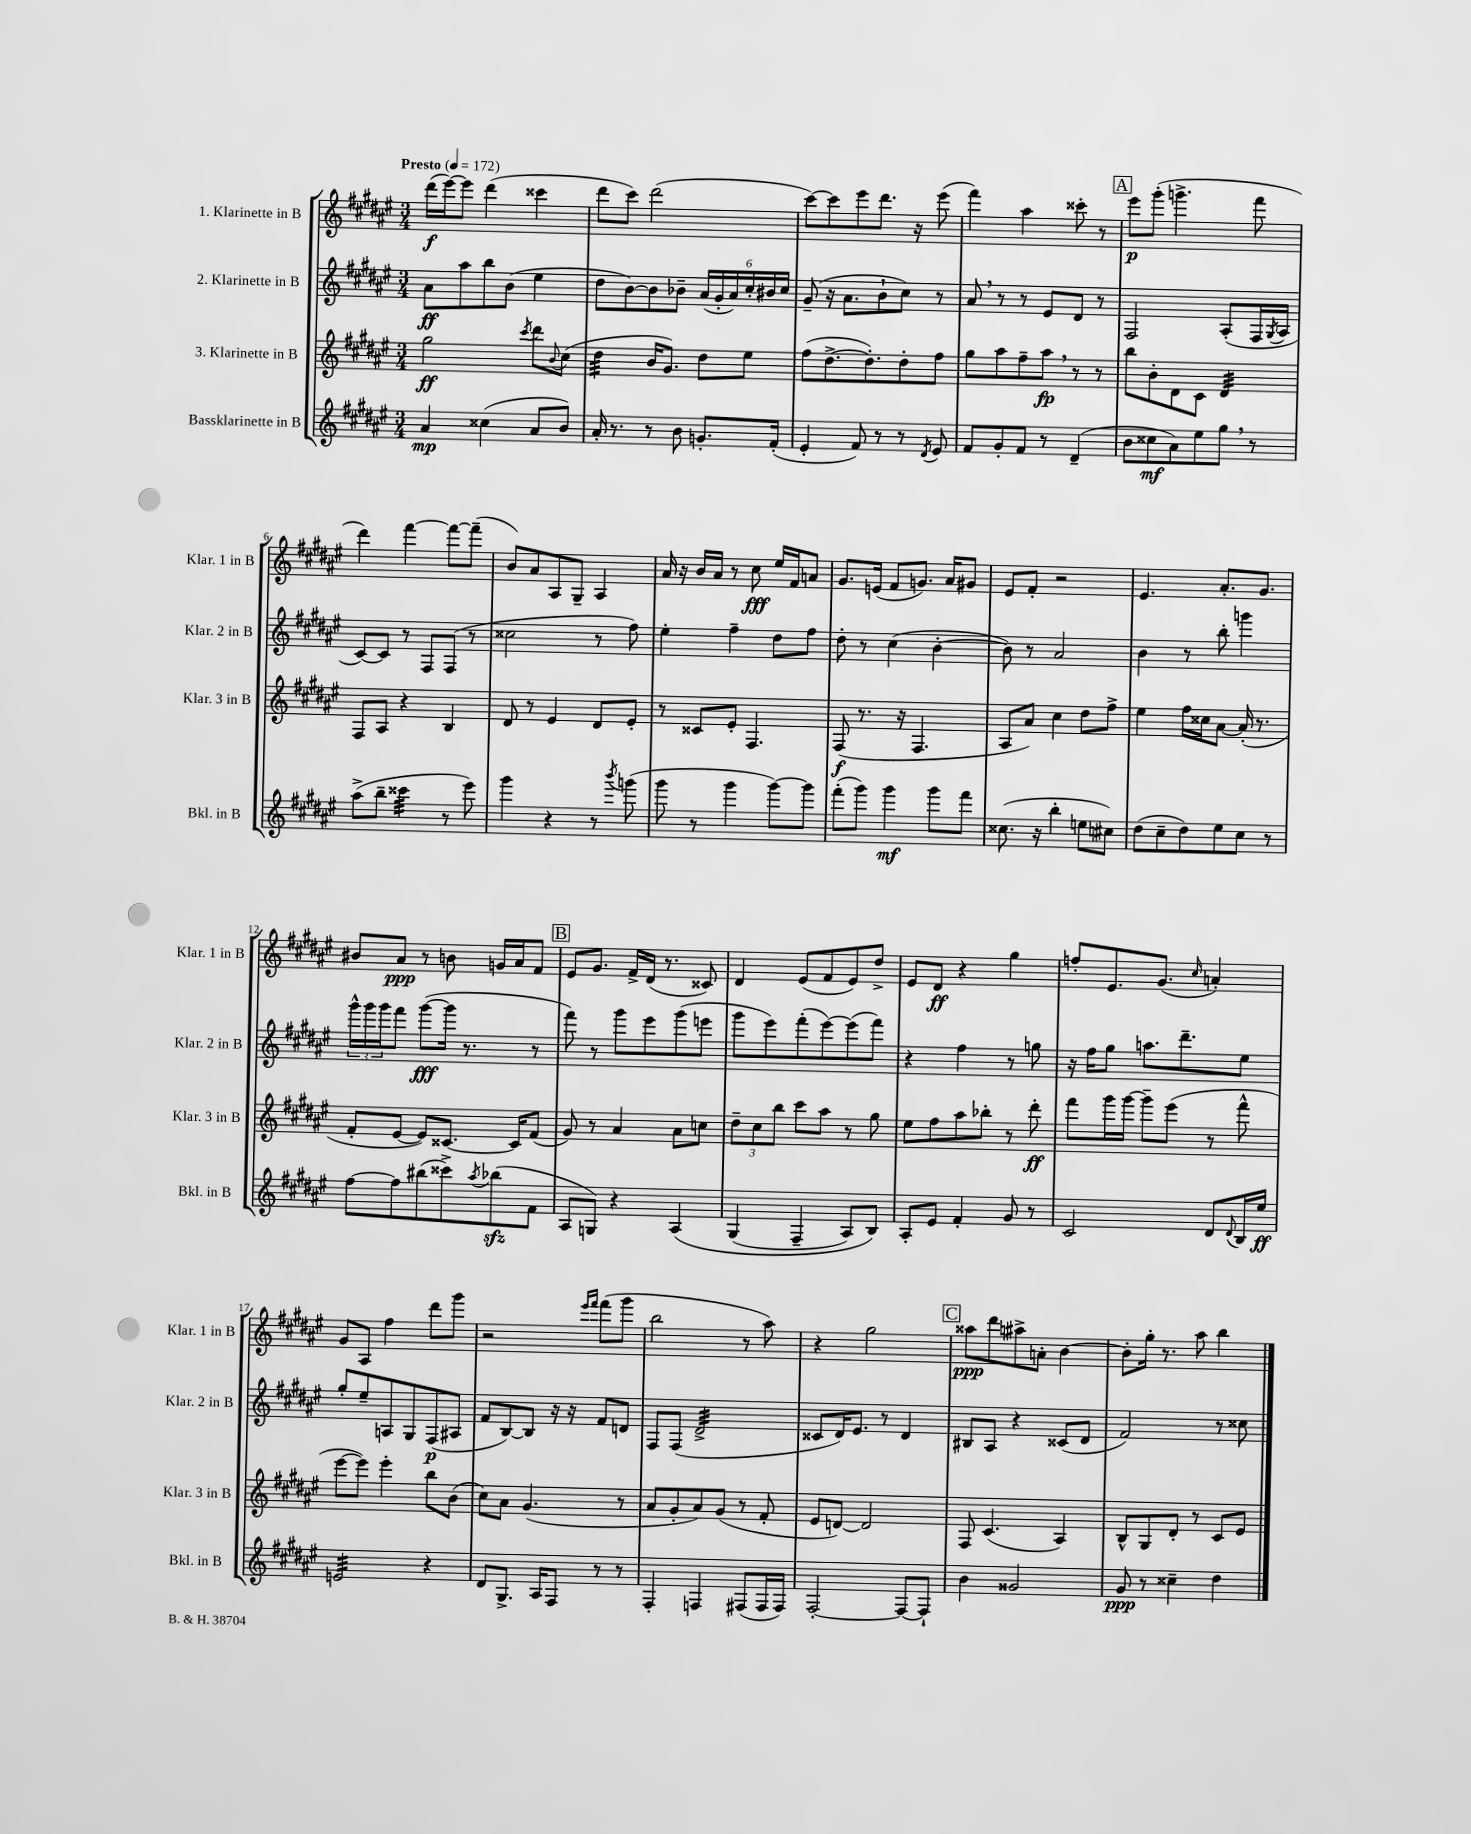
<<
\new StaffGroup <<
\new Staff = "s0" \with { instrumentName = "1. Klarinette in B" shortInstrumentName = "Klar. 1 in B" } {
    \clef treble \key fis \major \numericTimeSignature \time 3/4 \tempo "Presto" 4 = 172
    dis'''16\f( eis'''16~) eis'''8 dis'''4( cisis'''4 |
    dis'''8 cis'''8) dis'''2( |
    cis'''8~) cis'''8 eis'''8 dis'''8. r16 eis'''8( |
    fis'''4) ais''4 cisis'''8-. r8 |
    \mark \markup { \box "A" } eis'''8\p gis'''8-.( g'''4.-> fis'''8 |
    dis'''4) fis'''4~ fis'''8~ fis'''8--( |
    b'8) ais'8 ais8 gis8-- ais4 |
    ais'16 r16 b'16 ais'16 r8 cis''8\fff eis''16 fis'16 a'8 |
    gis'8. e'16( fis'8 g'8.) ais'16 gis'8 |
    eis'8 fis'8-. r2 |
    eis'4. ais'8.-. gis'8. |
    bis'8 ais'8\ppp r8 b'8 g'16 ais'16 fis'8 |
    \mark \markup { \box "B" } eis'8 gis'8. fis'16-> dis'16( r8. cisis'8) |
    dis'4 eis'8( fis'8 eis'8) dis''8-> |
    eis'8 dis'8\ff r4 gis''4 |
    f''8-. eis'8. gis'8.( \grace { cis''16 } a'4-.) |
    gis'8 ais8 fis''4 dis'''8 gis'''8 |
    r2 \grace { eis'''16 fis'''16 } fis'''8( gis'''8 |
    b''2 r8 ais''8) |
    r4 gis''2 |
    \mark \markup { \box "C" } aisis''8\ppp dis'''8 ais''8-> a'8-. b'4~ |
    b'8-. gis''16-. r8. ais''8 b''4 \bar "|." |
}
\new Staff = "s1" \with { instrumentName = "2. Klarinette in B" shortInstrumentName = "Klar. 2 in B" } {
    \clef treble \key fis \major \numericTimeSignature \time 3/4
    ais'8\ff ais''8 b''8 b'8( eis''4 |
    dis''8 b'8~) b'8 bes'8-- \tuplet 6/4 { ais'16( gis'16-. ais'16) cis''16-. bis'16 cis''16 } |
    gis'8--( r16 ais'8. b'8-! cis''8) r8 |
    ais'8 \breathe r8 r8 eis'8 dis'8 r8 |
    \mark \markup { \box "A" } fis2 ais8-.( fis16 \acciaccatura { gis8 } ais16 |
    cis'8~) cis'8 r8 fis8 fis8( r8 |
    cisis''2 r8 fis''8) |
    eis''4-. fis''4-- dis''8 fis''8 |
    dis''8-. r8 cis''4( b'4~-. |
    b'8) r8 ais'2 |
    b'4 r8 b''8-. g'''4 |
    \tuplet 3/2 { gis'''16-^ gis'''16 gis'''16 } fis'''8 gis'''8~\fff( gis'''16 r8. r8 |
    \mark \markup { \box "B" } fis'''8) r8 gis'''8 eis'''8 gis'''8( e'''8 |
    gis'''8 eis'''8) fis'''8-.( eis'''8~) eis'''8( fis'''8) |
    r4 fis''4 r8 g''8 |
    r16 fis''16 gis''8 a''8. dis'''8.-- eis''8 |
    gis''8-. eis''8-- a8 gis8 fis8\p( ais8 |
    fis'8 b8~) b8 r16 r16 fis'8 d'8 |
    fis8 fis8( dis'2:32-> |
    cisis'8 dis'16) eis'8. r8 dis'4 |
    \mark \markup { \box "C" } bis8 ais8 r4 cisis'8( dis'8 |
    fis'2) r8 cisis''8 \bar "|." |
}
\new Staff = "s2" \with { instrumentName = "3. Klarinette in B" shortInstrumentName = "Klar. 3 in B" } {
    \clef treble \key fis \major \numericTimeSignature \time 3/4
    gis''2\ff \acciaccatura { cis'''8 } dis'''8 \appoggiatura { b'8 } cis''8( |
    dis''4:32 b'16 gis'8.) dis''8 eis''8 |
    fis''8( dis''8.~-> dis''8.-.) dis''8-. fis''8 |
    gis''8 ais''8 fis''8-- ais''8\fp \breathe r8 r8 |
    \mark \markup { \box "A" } b''8 b'8-. dis'8 cis'8 dis'4:32 |
    fis8 ais8 r4 b4 |
    dis'8 r8 eis'4 dis'8 eis'8-. |
    r8 cisis'8 eis'8-. fis4. |
    fis8\f( r8. r16 fis4. |
    ais8 ais'8) cis''4 dis''8 fis''8-> |
    eis''4 fis''16 cisis''16 ais'8~ ais'16-.( r8. |
    fis'8-. eis'8~ eis'8) cisis'8.~ cisis'16 fis'8( |
    \mark \markup { \box "B" } gis'8) r8 ais'4 ais'8 c''8 |
    \tuplet 3/2 { dis''8-- cis''8 b''8 } cis'''8 ais''8 r8 gis''8 |
    eis''8 fis''8 ais''8 bes''8-. r8 dis'''8-.\ff |
    fis'''8 gis'''16 gis'''16~ gis'''8-- eis'''8( r8 fis'''8-^ |
    eis'''8~ eis'''8) eis'''4-. b''8 b'8( |
    cis''8) ais'8 gis'4.( r8 |
    ais'8 gis'8-. ais'8) gis'8( r8 fis'8-. |
    eis'8 d'8~) d'2 |
    \mark \markup { \box "C" } fis8 cis'4.( ais4) |
    b8-^ gis8 dis'8-. r8 cis'8 eis'8 \bar "|." |
}
\new Staff = "s3" \with { instrumentName = "Bassklarinette in B" shortInstrumentName = "Bkl. in B" } {
    \clef treble \key fis \major \numericTimeSignature \time 3/4
    ais'4\mp cisis''4( ais'8 b'8) |
    ais'16-. r8. r8 b'8 g'8.-. fis'16-.( |
    eis'4-. fis'8) r8 r8 \acciaccatura { dis'8 } eis'8 |
    fis'8 gis'8-. fis'8 r8 dis'4--( |
    \mark \markup { \box "A" } b'8 cisis''8\mf ais'8) eis''8 gis''8 \breathe r8 |
    ais''8->( b''8-- cisis'''4:32 r8 eis'''8) |
    gis'''4 r4 r8 \acciaccatura { b'''8 } g'''8( |
    gis'''8 r8 gis'''4 gis'''8~) gis'''8 |
    fis'''8-.( gis'''8) gis'''4\mf gis'''8 fis'''8 |
    cisis''8.( r16 b''4-. e''8 cis''8) |
    dis''8( cis''8-- dis''8) eis''8 cis''8 r8 |
    fis''8~ fis''8 bis''8( cisis'''8->) \acciaccatura { ais''8 } bes''8\sfz( fis'8 |
    \mark \markup { \box "B" } ais8 g8) r4 ais4\( |
    gis4( fis4-- ais8) b8\) |
    ais8-. eis'8 fis'4-. gis'8 r8 |
    cis'2 dis'8 \appoggiatura { dis'8 } b16 eis''16\ff |
    e'2:32 r4 |
    dis'8 gis8.-> ais16 fis8 r8 r8 |
    fis4-. f4 fis8( fis16 fis16) |
    fis2~-. fis8~ fis8-! |
    \mark \markup { \box "C" } b'4 gisis'2 |
    gis'8\ppp r8 cisis''4-- dis''4 \bar "|." |
}
>>
>>
